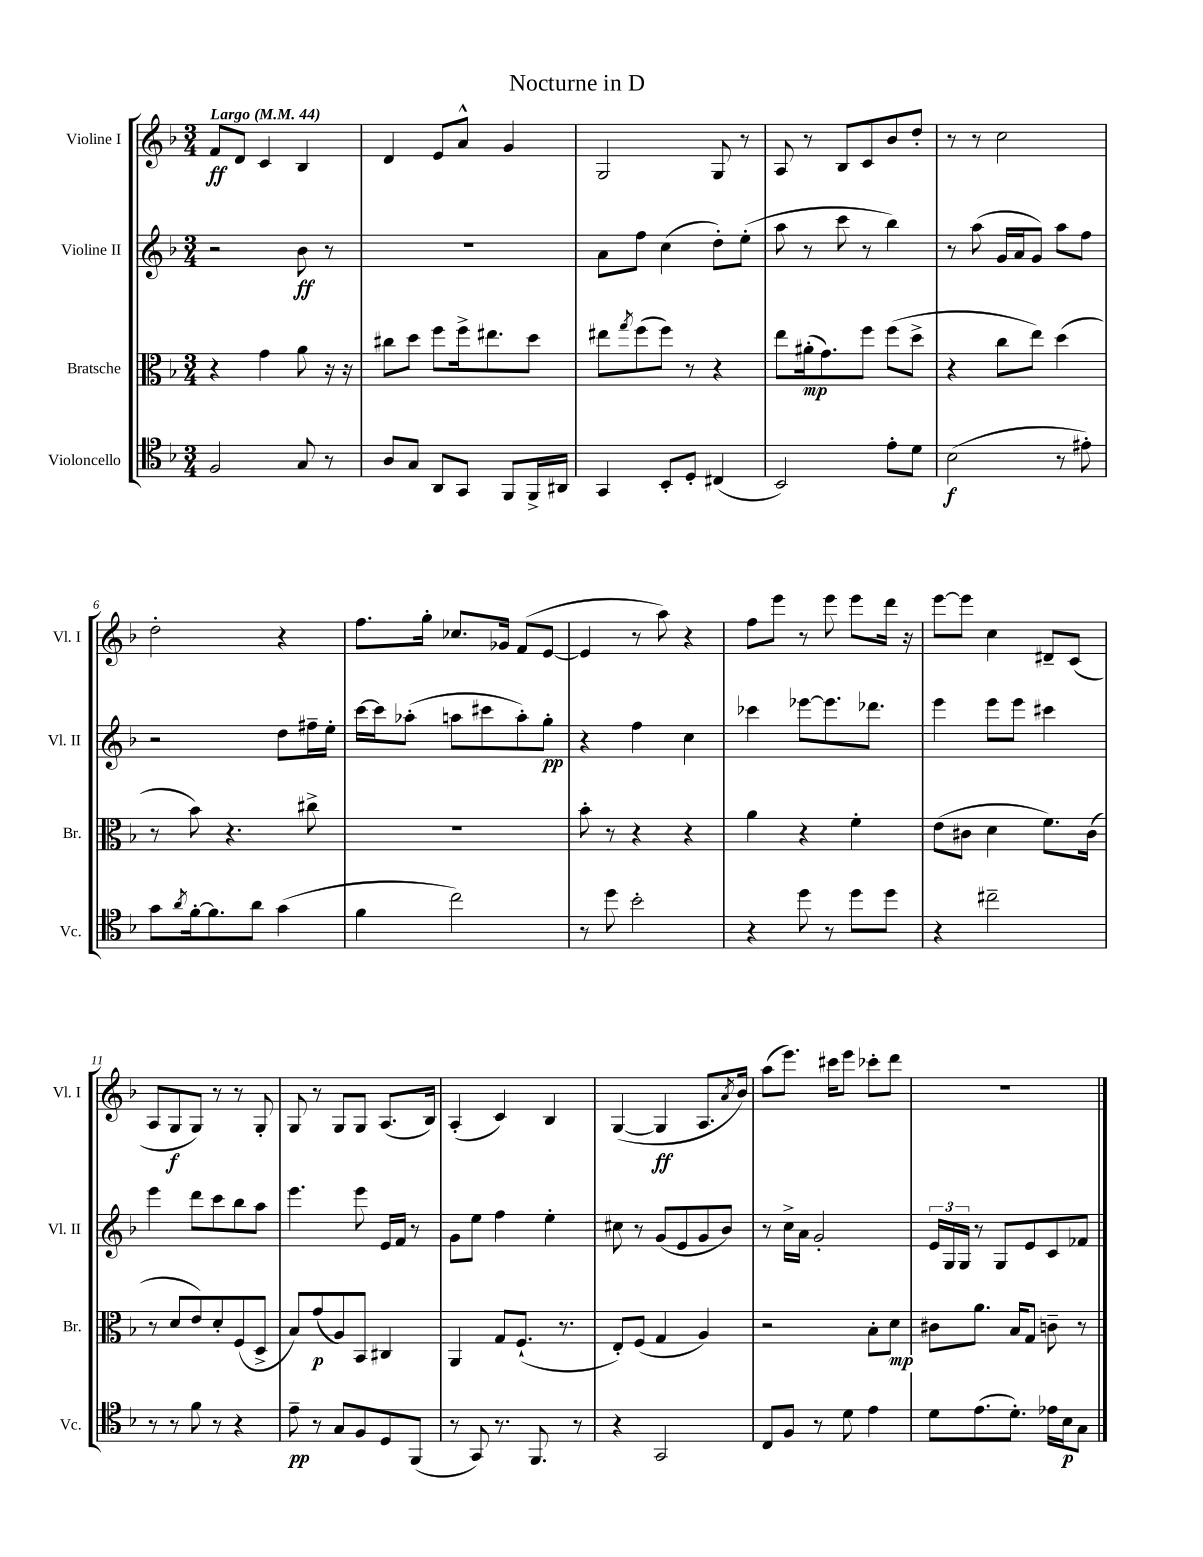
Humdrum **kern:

**kern	**kern	**kern	**kern
*staff4	*staff3	*staff2	*staff1
*clefC4	*clefC3	*clefG2	*clefG2
*k[b-]	*k[b-]	*k[b-]	*k[b-]
*M3/4	*M3/4	*M3/4	*M3/4
*MM44	*MM44	*MM44	*MM44
2F/	4r	2r	8f/L
.	.	.	8d/J
.	4g\	.	4c/
8G/	8a\	8b-\	4B-/
8r	16r	8r	.
.	16r	.	.
=	=	=	=
8A/L	8cc#\L	2.r	4d/
8G/J	8dd\J	.	.
8AA/L	8ff\L	.	8e/L
8GG/J	16ff^\k	.	8a^^/J
.	8.ee#\	.	.
8FF/L	.	.	4g/
16FF^/L	8dd\J	.	.
16AA#/JJ	.	.	.
=	=	=	=
4GG/	8ee#\L	8a\L	2G/
.	8qgg/	.	.
.	(8ff\	8ff\J	.
8BB-'/L	8ff\J)	(4cc\	.
8D'/J	8r	.	.
(4C#/	4r	8dd'\L)	8G/
.	.	(8ee'\J	8r
=	=	=	=
2BB-/)	8ee\L	8aa\	8A/
.	(16a#'\k	8r	8r
.	8.g\)	.	.
.	.	8ccc\	8B-/L
.	8ff\J	8r	8c/
8e'\L	(8ff\L	4bb-\)	8b-/
8d\J	8dd^\J	.	8dd'/J
=	=	=	=
(2B-\	4r	8r	8r
.	.	(8aa\	8r
.	8cc\L	16g/LL	2cc\
.	.	16a/J	.
.	8ee\J)	8g/J)	.
8r	(4dd\	8aa\L	.
8e#'\)	.	8ff\J	.
=	=	=	=
8g\L	8r	2r	2dd'\
8qa/	.	.	.
[16f'\k	8b-\)	.	.
8.f\]	.	.	.
.	4.r	.	.
8a\J	.	.	.
(4g\	.	8dd\L	4r
.	8cc#^\	16ff#~\L	.
.	.	16ee'\JJ	.
=	=	=	=
4f\	2.r	[16ccc\LL	8.ff\L
.	.	16ccc\]J	.
.	.	(8aa-'\J	.
.	.	.	16gg'\Jk
2cc\)	.	8aa\L	8.cc-/L
.	.	8ccc#\	.
.	.	.	16g-/Jk
.	.	8aa'\)	(8f/L
.	.	8gg'\J	[8e/J
=	=	=	=
8r	8b-'\	4r	4e/]
8dd\	8r	.	.
2b-'\	4r	4ff\	8r
.	.	.	8aa\)
.	4r	4cc\	4r
=	=	=	=
4r	4a\	4ccc-\	8ff\L
.	.	.	8eee\J
8dd\	4r	[8eee-\L	8r
8r	.	8.eee-\]	8eee\
8dd\L	4f'\	.	8eee\L
.	.	8.ddd-\J	.
8dd\J	.	.	16ddd\Jk
.	.	.	16r
=	=	=	=
4r	(8e\L	4eee\	[8eee\L
.	8c#\J	.	8eee\]J
2cc#~\	4d\	8eee\L	4cc\
.	.	8eee\J	.
.	8.f\L)	4ccc#\	8d#~/L
.	.	.	(8c/J
.	(16c#\Jk	.	.
=	=	=	=
8r	8r	4eee\	8A/L
8r	8d/L	.	8G/
8f\	8e/)	8ddd\L	8G/J)
8r	8d'/	8ccc\	8r
4r	(8F/	8bb-\	8r
.	8D^/J	8aa\J	8G'/
=	=	=	=
8e~\	8B-/L)	4.eee\	8G/
8r	(8g/	.	8r
8G/L	8A/)	.	8G/L
8F/	8BB-/J	8eee\	8G/J
8D/	4C#/	16e/LL	(8.A/L
.	.	16f/JJ	.
(8FF/J	.	8r	.
.	.	.	16B-/Jk)
=	=	=	=
8r	4AA/	8g\L	(4A'/
8GG/)	.	8ee\J	.
8.r	8G/L	4ff\	4c/)
.	(8.F`/J	.	.
8.FF/	.	.	.
.	.	4ee'\	4B-/
.	8.r	.	.
8r	.	.	.
=	=	=	=
4r	8E'/L)	8cc#\	([4G/
.	(8F/J	8r	.
2GG/	4G/	(8g/L	4G/]
.	.	8e/	.
.	4A/)	8g/	8.A/L
.	.	8b-/J)	.
.	.	.	8qa/
.	.	.	16b-/Jk)
=	=	=	=
8C/L	2r	8r	(8aa\L
8F/J	.	16cc^\LL	8.eee\J)
.	.	16a\JJ	.
8r	.	2g'/	.
.	.	.	16ccc#\LK
8d\	.	.	8eee\J
4e\	8B-'\L	.	8ccc-'\L
.	8d\J	.	8ddd\J
=	=	=	=
8d\L	8c#\L	24e/LL	2.r
.	.	24G/	.
.	.	24G/JJ	.
(8.e\	8.a\J	8r	.
.	.	8G/L	.
8.d'\J)	16B-/LK	.	.
.	8G/J	8e/	.
16e-\LL	8c~\	8c/	.
16B-\J	.	.	.
8G\J	8r	8f-/J	.
==	==	==	==
*-	*-	*-	*-
